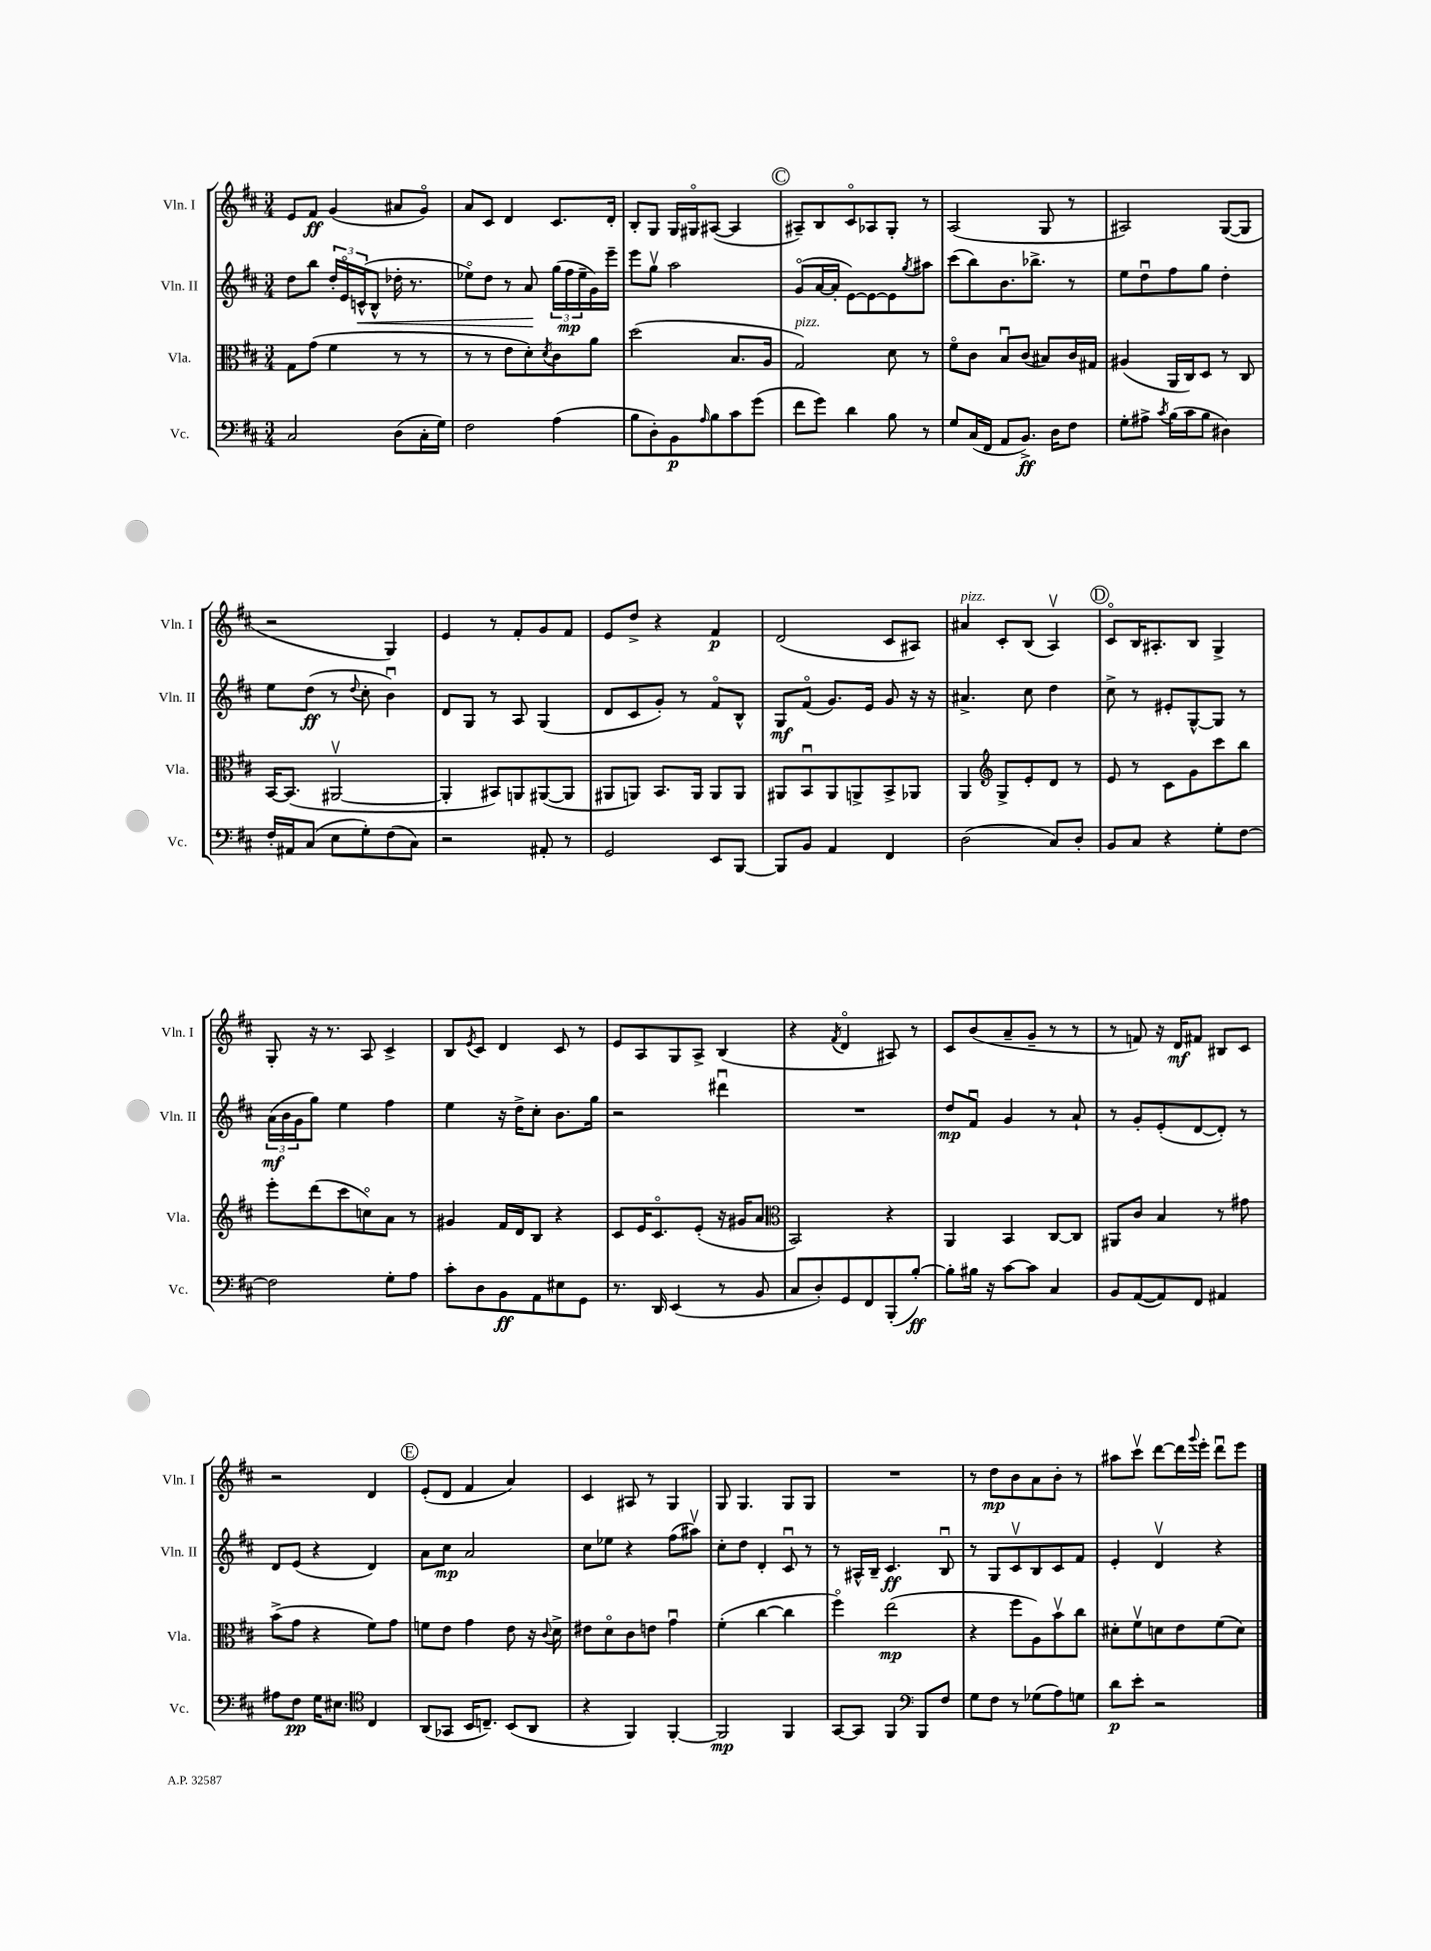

**kern	**kern	**kern	**kern
*staff4	*staff3	*staff2	*staff1
*clefF4	*clefC3	*clefG2	*clefG2
*k[f#c#]	*k[f#c#]	*k[f#c#]	*k[f#c#]
*M3/4	*M3/4	*M3/4	*M3/4
2C#/	8G\L	8dd\L	8e/L
.	(8g\J	8bb\J	8f#/J
.	4f#\	24dd'/LL	(4g/
.	.	24eo/	.
.	.	(24c^^/J	.
.	.	8B^^/J	.
(8D\L	8r	16dd-'\	8a#/L
.	.	8.r	.
16C#'\L	8r	.	8go/J)
16G\JJ)	.	.	.
=	=	=	=
2F#\	8r	8ee-o\L)	8a/L
.	8r	8dd\J	8c#/J
.	8e\L	8r	4d/
.	8d'\)	8a/	.
.	8qd/	.	.
(4A\	8c#\	(24gg\LL	8.c#/L
.	.	24ff#\	.
.	.	24ee-~\	.
.	8a\J	16g\)	.
.	.	16eee~\JJ	16d'/Jk
=	=	=	=
8B\L	(2dd\	8eee\L	8B'/L
8D'\)	.	8ggv\J	8G/J
8BB\	.	2aa\	16G/LL
.	.	.	16G#o/J
16qqA/	.	.	.
8B\	.	.	([8A#/J
8c#\	8.B/L	.	4A#/]
(8g\J	.	.	.
.	16A/Jk	.	.
=	=	=	=
8f#\L	2G/)	(8go/L	8A#~/L)
8g\J)	.	[16a/L	8B/
.	.	16a'/]JJ	.
4d\	.	[8e\L)	8c#o/
.	.	8e\_	8A-/
8B\	8d\	8e\]	8G'/J
.	.	8qgg/	.
8r	8r	8aa#\J	8r
=	=	=	=
8G/L	8f#o\L	(8ccc#\L	(2A/
(16C#/L	8c#\J	8bb\)	.
16FF#/JJ	.	.	.
8AA/L	8Bu/L	8.b\	.
8.BB^/J)	(8c#/J	.	.
.	.	8.bb-^\J	.
.	8B#/L)	.	8G/
16D\LK	.	.	.
8F#\J	16c#/L	8r	8r
.	16G#/JJ	.	.
=	=	=	=
8G'\L	(4A#/	8ee\L	2A#/)
8A#^\J	.	8ddu\	.
8qc#/	.	.	.
(16B\LL	16AA/LL	8ff#\	.
16c#\J	16C#/J)	.	.
8B\J	8D/J	8gg\J	.
4D#\)	8r	4dd'\	([8G/L
.	8C#/	.	8G/]J
=	=	=	=
16F#'/LL	[16BB/LK	8ee\L	2r
16AA#/J	(8.BB/]J	.	.
(8C#/J	.	(8dd\J	.
8E\L	[2AA#v/	8r	.
.	.	8qqdd/	.
8G'\)	.	8cc#'\	.
(8F#\	.	4bu\)	4G/)
8C#\J)	.	.	.
=	=	=	=
2r	4AA#'/]	8d/L	4e/
.	.	8G/J	.
.	8BB#/L)	8r	8r
.	8AA/	8A/	8f#'/L
8AA#'/	([8AA#/	(4G/	8g/
8r	8AA#/]J	.	8f#/J
=	=	=	=
2GG/	8AA#/L	8d/L	8e/L
.	8AA/J)	8c#/	8dd^/J
.	8.BB/L	8g'/J)	4r
.	.	8r	.
.	16AA/Jk	.	.
8EE/L	8AA/L	8f#o/L	4f#/
[8BBB/J	8AA/J	8B^^/J	.
=	=	=	=
8BBB/]L	8AA#/L	8G/L	(2d/
8BB/J	8BBu/	(8f#o/J	.
4AA/	8AA#/	8.g/L)	.
.	8AA^/	.	.
.	.	16e/Jk	.
4FF#/	8BB^/	8g/	8c#/L
.	8AA-/J	16r	8A#/J)
.	.	16r	.
=	=	=	=
(2D\	4AA/	4.a#^/	4a#/
*	*clefG2	*	*
.	8G^/L	.	8c#'/L
.	8e'/	8cc#\	(8B/J
8C#/L)	8d/J	4dd\	4Av/)
8D'/J	8r	.	.
=	=	=	=
8BB/L	8e/	8cc#^\	8c#o/L
8C#/J	8r	8r	16B/K
.	.	.	8.A#'/
4r	8c#\L	8e#'/L	.
.	8g\	[8G^^/	8B/J
8G'\L	8ccc#\	8G/]J	4G^/
[8F#\J	8bb\J	8r	.
=	=	=	=
2F#\]	8eee'\L	(24a\LL	8G'/
.	.	24b\	.
.	.	24g\J	.
.	(8ddd\	8gg\J)	16r
.	.	.	8.r
.	8ccc#\	4ee\	.
.	8cco\)	.	8A/
8G'\L	8a\J	4ff#\	4c#^/
8A\J	8r	.	.
=	=	=	=
8c#'\L	4g#/	4ee\	8B/L
.	.	.	8qe/
8D\	.	.	8c#/J
8BB\	16f#/LL	16r	4d/
.	16d/J	16dd^\LK	.
8AA\	8B/J	8cc#'\J	.
8E#\	4r	8.b\L	8c#/
8GG\J	.	.	8r
.	.	16gg\Jk	.
=	=	=	=
8.r	8c#/L	2r	8e/L
.	16e/K	.	8A/
16DD/	8.c#o/	.	.
(4EE/	.	.	8G/
.	(8e'/J	.	8A^/J
8r	16r	4ddd#u\	(4B/
.	16g#/LK	.	.
8BB/	8a/J	.	.
=	=	=	=
*	*clefC3	*	*
8C#/L	2BB/)	2.r	4r
8D'/)	.	.	.
.	.	.	8qf#/
8GG/	.	.	4do/
8FF#/	.	.	.
(8BBB'/	4r	.	8A#/)
[8B'/J)	.	.	8r
=	=	=	=
8B'\]L	4AA/	8dd/L	8c#/L
16B#\Jk	.	8f#u/J	(8b/
16r	.	.	.
[8c#\L	4BB/	4g/	8a~/
8c#\]J	.	.	8g~/J
4C#/	[8C#/L	8r	8r
.	8C#/]J	8a`/	8r
=	=	=	=
8BB/L	8AA#/L	8r	8r
([8AA/	8c#/J	8g'/L	8f/)
8AA/])	4B/	(8e'/	16r
.	.	.	16d/LK
8FF#/J	.	[8d/	8f#/J
4AA#/	8r	8d'/]J)	8B#/L
.	8g#\	8r	8c#/J
=	=	=	=
8A#\L	(8b^\L	8d/L	2r
8F#\J	8g\J	(8e/J	.
16G\LK	4r	4r	.
8.E#\J	.	.	.
*clefC4	*	*	*
4C#/	8f#\L)	4d/)	4d/
.	8g\J	.	.
=	=	=	=
(8AA/L	8f\L	8a\L	(8e'/L
8GG-/J	8e\J	8cc#\J	8d/J
16BB/LK	4g\	2a/	4f#/
8.C~/J)	.	.	.
(8BB/L	8e\	.	4a/)
8AA/J	16r	.	.
.	8qqc#/	.	.
.	16d^\	.	.
=	=	=	=
4r	8e#\L	8cc#\L	4c#/
.	8do\	8ee-\J	.
4FF#/)	8c#\	4r	8A#/
.	8e\J	.	8r
[4FF#'/	4gu\	(8ff#\L	4G/
.	.	8aa#v\J)	.
=	=	=	=
2FF#/]	(4f#'\	8cc#'\L	8G/
.	.	8dd\J	4.G/
.	[4cc#\	4d'/	.
4FF#/	4cc#\]	8c#u/	8G/L
.	.	8r	8G/J
=	=	=	=
[8GG/L	4ff#o\)	8r	2.r
8GG/]J	.	16A#^^/LL	.
.	.	16B~/JJ	.
4FF#/	(2ee\	4.c#/	.
*clefF4	*	*	*
8BBB/L	.	.	.
8F#/J	.	8Bu/	.
=	=	=	=
8G\L	4r	8r	8r
8F#\J	.	8G/L	8dd\L
8r	8ff#\L	8c#v/	8b\
(8G-\L	8A\)	8B/	8a\
8A\)	8bv\	8c#/	8b'\J
8G\J	8cc#\J	8f#/J	8r
=	=	=	=
8d\L	8d#'\L	4e'/	8aa#\L
8e'\J	8f#v\	.	8ccc#v\J
2r	8d\	4dv/	[8ddd\L
.	8e\	.	16ddd\]L
.	.	.	8qqggg/
.	.	.	16eee'\JJ
.	(8f#\	4r	8dddu\L
.	8d\J)	.	8eee\J
==	==	==	==
*-	*-	*-	*-
